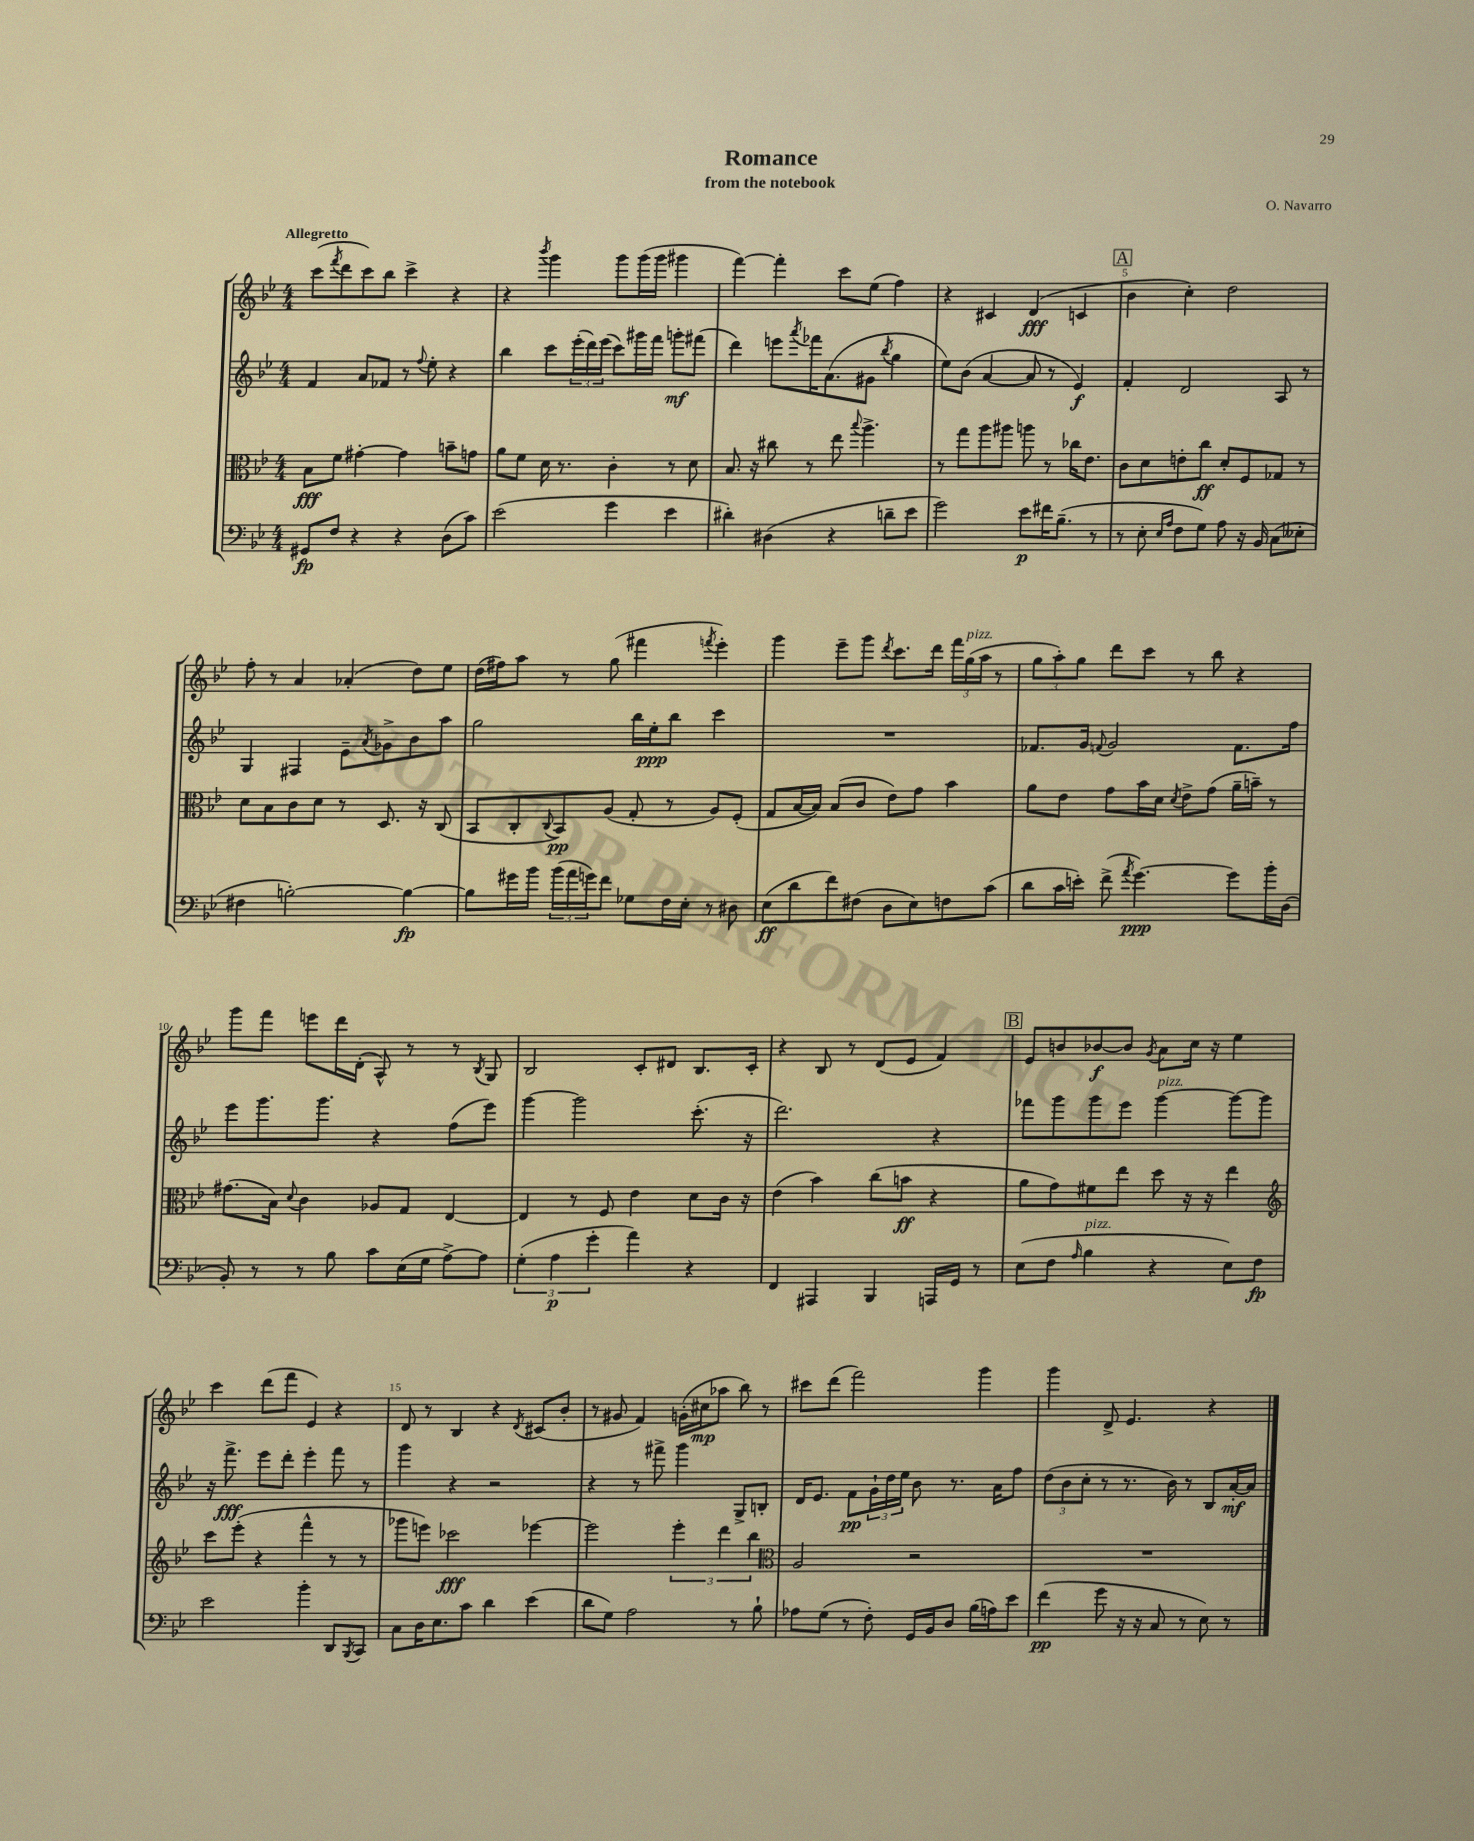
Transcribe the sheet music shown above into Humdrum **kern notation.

**kern	**kern	**kern	**kern
*staff4	*staff3	*staff2	*staff1
*clefF4	*clefC3	*clefG2	*clefG2
*k[b-e-]	*k[b-e-]	*k[b-e-]	*k[b-e-]
*M4/4	*M4/4	*M4/4	*M4/4
8GG#	8B-	4f	(8ccc
.	.	.	8qfff
8F	8f	.	8ddd
4r	[4g#'	8a	8ccc)
.	.	8f-	8bb-
4r	4g#]	8r	4ccc^
.	.	8qqff	.
.	.	8ee-'	.
(8D	8b~	4r	4r
8c)	8g	.	.
=	=	=	=
(2e-	8a	4bb-	4r
.	8f	.	.
.	.	.	8qbbb-
.	16d	8ccc	4ggg
.	8.r	.	.
.	.	(24eee-'	.
.	.	24ddd)	.
.	.	(24eee-	.
4g	4c'	8ccc)	8ggg
.	.	16ggg#	(16ggg
.	.	16fff	16ggg
4e-	8r	8ggg'	4ggg#
.	8d	(8fff#	.
=	=	=	=
4d#')	8.B-	4ddd)	[4fff)
.	16r	.	.
(4D#	8cc#	8eee	4fff']
.	.	8qaaa	.
.	8r	16fff-	.
.	.	(8.a	.
4r	8ee-	.	8ccc
.	8qqbb-	.	.
.	4.aa^	8g#	(8ee-
.	.	8qbb-	.
8d~	.	4gg	4ff)
8e-	.	.	.
=	=	=	=
2g)	8r	8ee-)	4r
.	8gg	(8b-	.
.	8aa	[4a	4c#
.	8aa#	.	.
8e-	8aa	8a]	(4d
16f#	8r	8r	.
(8.B-~	.	.	.
.	16cc-	4e-)	4c
.	8.e-	.	.
8r	.	.	.
=	=	=	=
8r	8c	4f'	4b-
8E-'	8d	.	.
16qqE-	.	.	.
16qqA	.	.	.
8F	8e'	2d	4cc')
8G)	8cc	.	.
8A	8d'	.	2dd
16r	8F	.	.
16BB-	.	.	.
(8C	8G-	8A	.
8E--'	8r	8r	.
=	=	=	=
4F#	8d	4G	8ff'
.	8B-	.	8r
[2B')	8c	4F#	4a
.	8d	.	.
.	8r	8e-~	(4a-'
.	.	8qa	.
.	8.D	8g-^	.
4B_	.	8b-	8dd)
.	16r	.	.
.	(8C	8aa	8ee-
=	=	=	=
8B]	8BB-	2gg	(16dd
.	.	.	16ff#)
16g#	8C'	.	8aa
16b-	.	.	.
.	8qqC	.	.
(24b-	8BB-)	.	8r
24a	.	.	.
24g)	.	.	.
8f	(8A	.	(8gg
8G-	8G'	16bb-	4fff#
.	.	16ee-'	.
16F	8r	8bb-	.
16E-'	.	.	.
.	.	.	8qfff
8r	8A)	4ccc	4eee-')
8D#	(8F'	.	.
=	=	=	=
(8E-	8G	1r	4ggg
8d	[16B-	.	.
.	16B-])	.	.
8f)	(8B-	.	8eee-~
(8F#	8c	.	8ggg
.	.	.	8qddd
8D	8e-)	.	8.ccc
8E-)	8g	.	.
.	.	.	16ddd
8F	4b-	.	24fff
.	.	.	(24gg
.	.	.	24aa
(8c	.	.	8r
=	=	=	=
8d	8a	8.f-	12gg
.	.	.	12aa')
16c	8e-	.	.
.	.	.	12gg
16e')	.	16g	.
.	.	8qqf	.
(8f^	8g	2g	8ddd
8qa	.	.	.
[4.g)	16b-	.	8ccc
.	16d	.	.
.	8qd	.	.
.	8e-^	.	8r
.	(8g	.	8bb-
8g]	16a~	8.f	4r
.	16b~)	.	.
16b-'	8r	.	.
(16D	.	16ff	.
=	=	=	=
8BB-')	(8.g#	8eee-	8ggg
8r	.	8.ggg	8fff
.	16B-)	.	.
.	8qqd	.	.
8r	4c	.	8eee
.	.	8.ggg	.
8B-	.	.	16ddd
.	.	.	(16d'
8c	8A-	4r	8A^^)
(16E-	8G	.	8r
16G	.	.	.
[8A^)	[4E-	(8ff	8r
.	.	.	8qB-
8A]	.	8eee-)	8G
=	=	=	=
(6G'	4E-]	[4ggg	2B-
6A	.	.	.
.	8r	2ggg]	.
6g'	.	.	.
.	8F	.	.
4a)	4e-	.	8c'
.	.	.	8d#
4r	8d	(8.ccc'	8.B-
.	16c	.	.
.	16r	16r	16c'
=	=	=	=
4FF	(4e-	2.ddd)	4r
4AAA#	4b-)	.	8B-
.	.	.	8r
4BBB-	(8cc	.	(8d
.	8b	.	8e-
16AAA	4r	4r	4f)
16GG	.	.	.
8r	.	.	.
=	=	=	=
(8E-	8a	8fff-	8e-
8F	8g)	8ggg	8b
16qqA	.	.	.
4B-	8f#	8ggg	[8b-
.	8ee-	8eee-	8b-]
.	.	.	8qg
4r	8dd	[4ggg	8a
.	16r	.	16cc
.	16r	.	16r
8E-)	4ee-	8ggg_	4ee-
8F	.	8ggg]	.
=	=	=	=
*	*clefG2	*	*
2e-	8ccc	16r	4ccc
.	.	8.fff^	.
.	(8eee-'	.	.
.	4r	8eee-	(8ddd
.	.	8ddd'	8fff
4b-'	4fff^^	4eee-'	4e-)
8DD	8r	8fff	4r
8qBBB-	.	.	.
8CC	8r	8r	.
=	=	=	=
8C	8ggg-	4ggg	8d
16D	8eee)	.	8r
8.E-	.	.	.
.	2ccc-	4r	4B-
8c	.	.	.
4d	.	2r	4r
.	.	.	8qd
(4e-	[4eee-	.	(8c#
.	.	.	8b-'
=	=	=	=
8d	2eee-]	4r	8r
8G)	.	.	8g#
2A	.	8r	4f)
.	.	8fff#^	.
.	6eee-'	4ggg	(16g'
.	.	.	16cc#
.	.	.	8aa-
.	6ddd	.	.
8r	.	8G^	8bb-)
.	6bb-	.	.
8B-`	.	8B'	8r
=	=	=	=
*	*clefC3	*	*
8A-	2A	16d	8ccc#
.	.	8.e-	.
(8G	.	.	(8ddd
8r	.	8f	2fff)
8F')	.	24g`	.
.	.	24dd	.
.	.	24ee-	.
16GG	2r	8b-	.
16BB-	.	.	.
8D	.	8.r	.
(16B-	.	.	4ggg
16A)	.	16a	.
8e-	.	8ff	.
=	=	=	=
(4f	1r	(12dd	4ggg
.	.	12b-	.
.	.	12cc'	.
8g	.	8r	8d^
16r	.	8.r	4.e-
16r	.	.	.
8C	.	.	.
.	.	16b-)	.
8r	.	8r	.
8E-)	.	8B-	4r
8r	.	[16a'	.
.	.	16a]	.
==	==	==	==
*-	*-	*-	*-
